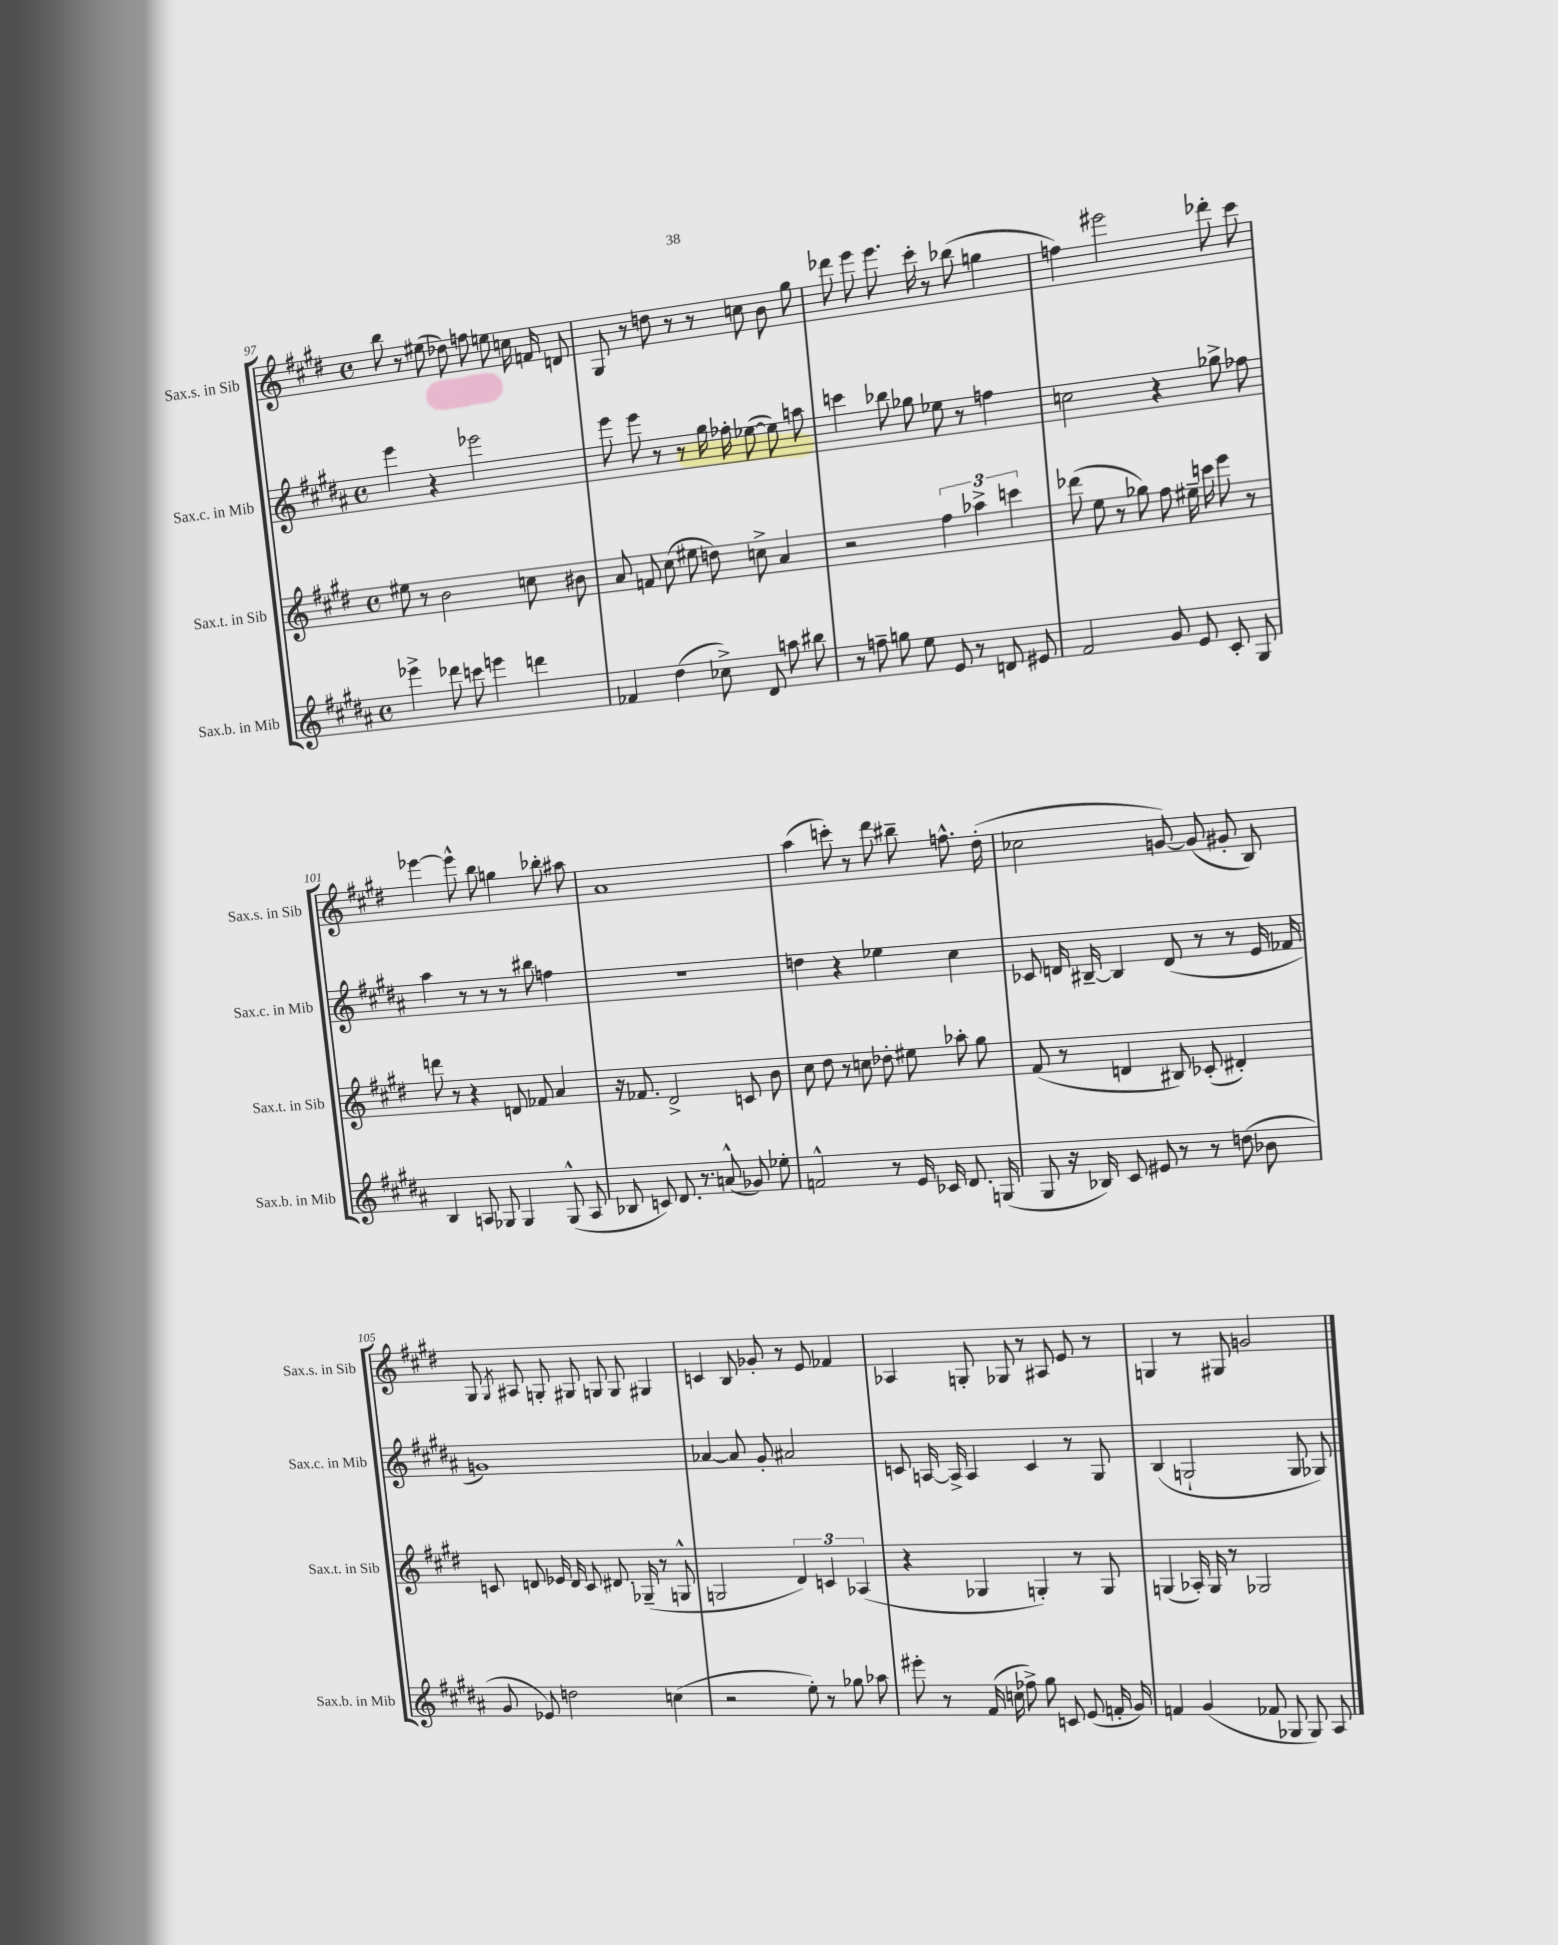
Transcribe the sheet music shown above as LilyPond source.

<<
\new StaffGroup <<
\new Staff = "s0" \with { instrumentName = "Sax.s. in Sib" shortInstrumentName = "Sax.s. in Sib" } {
    \clef treble \key e \major \defaultTimeSignature \time 4/4
    \autoBeamOff b''8 r8 eis''8( des''8) f''8 e''8 c''16 f'16 d'8 |
    gis8 r8 d''8 r8 r8 c''8 b'8 gis''8 |
    des'''8 e'''8 e'''8. cis'''16-. r8 bes''8( g''4 |
    f''4) eis'''2 des'''8-. cis'''8 |
    ees'''4~ ees'''8-^ b''8 g''4 bes''8-. ais''8 |
    a'1 |
    a''4( c'''8-.) r8 dis'''8 bis''8-- f''8.-^ dis''16-.( |
    ces''2 g'8~) g'8( gis'8-. b8) |
    gis8 \acciaccatura { gis8 } ais8 g8-. gis8 g8 g8 gis4 |
    c'4 b8 ges'8-. r8 e'8 fes'4 |
    aes4 g8-. ges8 r8 ais8 e'8 r8 |
    g4 r8 gis8 g'2 \bar "|." |
}
\new Staff = "s1" \with { instrumentName = "Sax.c. in Mib" shortInstrumentName = "Sax.c. in Mib" } {
    \clef treble \key b \major \defaultTimeSignature \time 4/4
    \autoBeamOff e'''4 r4 ees'''2 |
    e'''8 e'''8 r8 r8 gis''16 fes''16-. ees''8~( ees''8) a''8 |
    c'''4 bes''8 ges''8 ees''8 r8 f''4 |
    c''2 r4 ges''8-> fes''8 |
    ais''4 r8 r8 r8 bis''8 f''4 |
    R1 |
    d''4 r4 ees''4 cis''4 |
    ces'8 d'16 bis16~-- bis4 d'8( r8 r8 e'16 fes'16 |
    g'1) |
    aes'4~ aes'8 gis'8-. ais'2 |
    c'8 a16~ a16-> a4 c'4 r8 gis8 |
    b4( g2-! g8 ges8) \bar "|." |
}
\new Staff = "s2" \with { instrumentName = "Sax.t. in Sib" shortInstrumentName = "Sax.t. in Sib" } {
    \clef treble \key e \major \defaultTimeSignature \time 4/4
    \autoBeamOff eis''8 r8 b'2 c''8 bis'8 |
    a'8 f'8 cis''8( eis''8 d''8) c''8-> a'4 |
    r2 \tuplet 3/2 { fis''4 aes''4-> c'''4 } |
    des'''8( e''8 r8 ges''8) fis''8 eis''16-- c'''16 e'''8 r8 |
    d'''8 r8 r4 d'8 fes'8 a'4 |
    r16 fes'8. dis'2-> c'8 b'8 |
    cis''8 dis''8 r8 c''8 des''8-. eis''8 aes''8-. gis''8 |
    fis'8( r8 d'4 bis8) ces'8-.( dis'4-.) |
    c'8 d'8 ees'16 d'16 c'8 dis'8. ges16--( r8 g8-^ |
    g2 \tuplet 3/2 { dis'4) c'4 aes4( } |
    r4 ges4 g4-.) r8 g8 |
    g4( aes16-.) g16 r8 ges2 \bar "|." |
}
\new Staff = "s3" \with { instrumentName = "Sax.b. in Mib" shortInstrumentName = "Sax.b. in Mib" } {
    \clef treble \key b \major \defaultTimeSignature \time 4/4
    \autoBeamOff ees'''4-> des'''8 c'''8 e'''4 d'''4 |
    fes'4 dis''4( ces''8->) dis'8 a''8 bis''8 |
    r8 f''8-- g''8 e''8 e'8 r8 d'8 eis'8 |
    fis'2 gis'8 e'8 cis'8-. gis8 |
    b4 a8 ges8 ges4 ges8-^( a8 |
    bes8 c'8) dis'8. r8. a'8-^( ges'8) ees''8-. |
    f'2-^ r8 e'16 ces'16 dis'8. g16( |
    gis8 r16 bes16) cis'8 eis'8 r8 r8 d''8( bes'8 |
    gis'8 ees'8) d''2 c''4( |
    r2 e''8-.) r8 ges''8 aes''8 |
    eis'''8-. r8 fis'16( c''16 fes''8->) gis''8 c'8 e'8( f'16-. gis'16) |
    f'4 gis'4( fes'8 ges8 ges8) ais8 \bar "|." |
}
>>
>>
\layout { \context { \Score currentBarNumber = #97 } }
